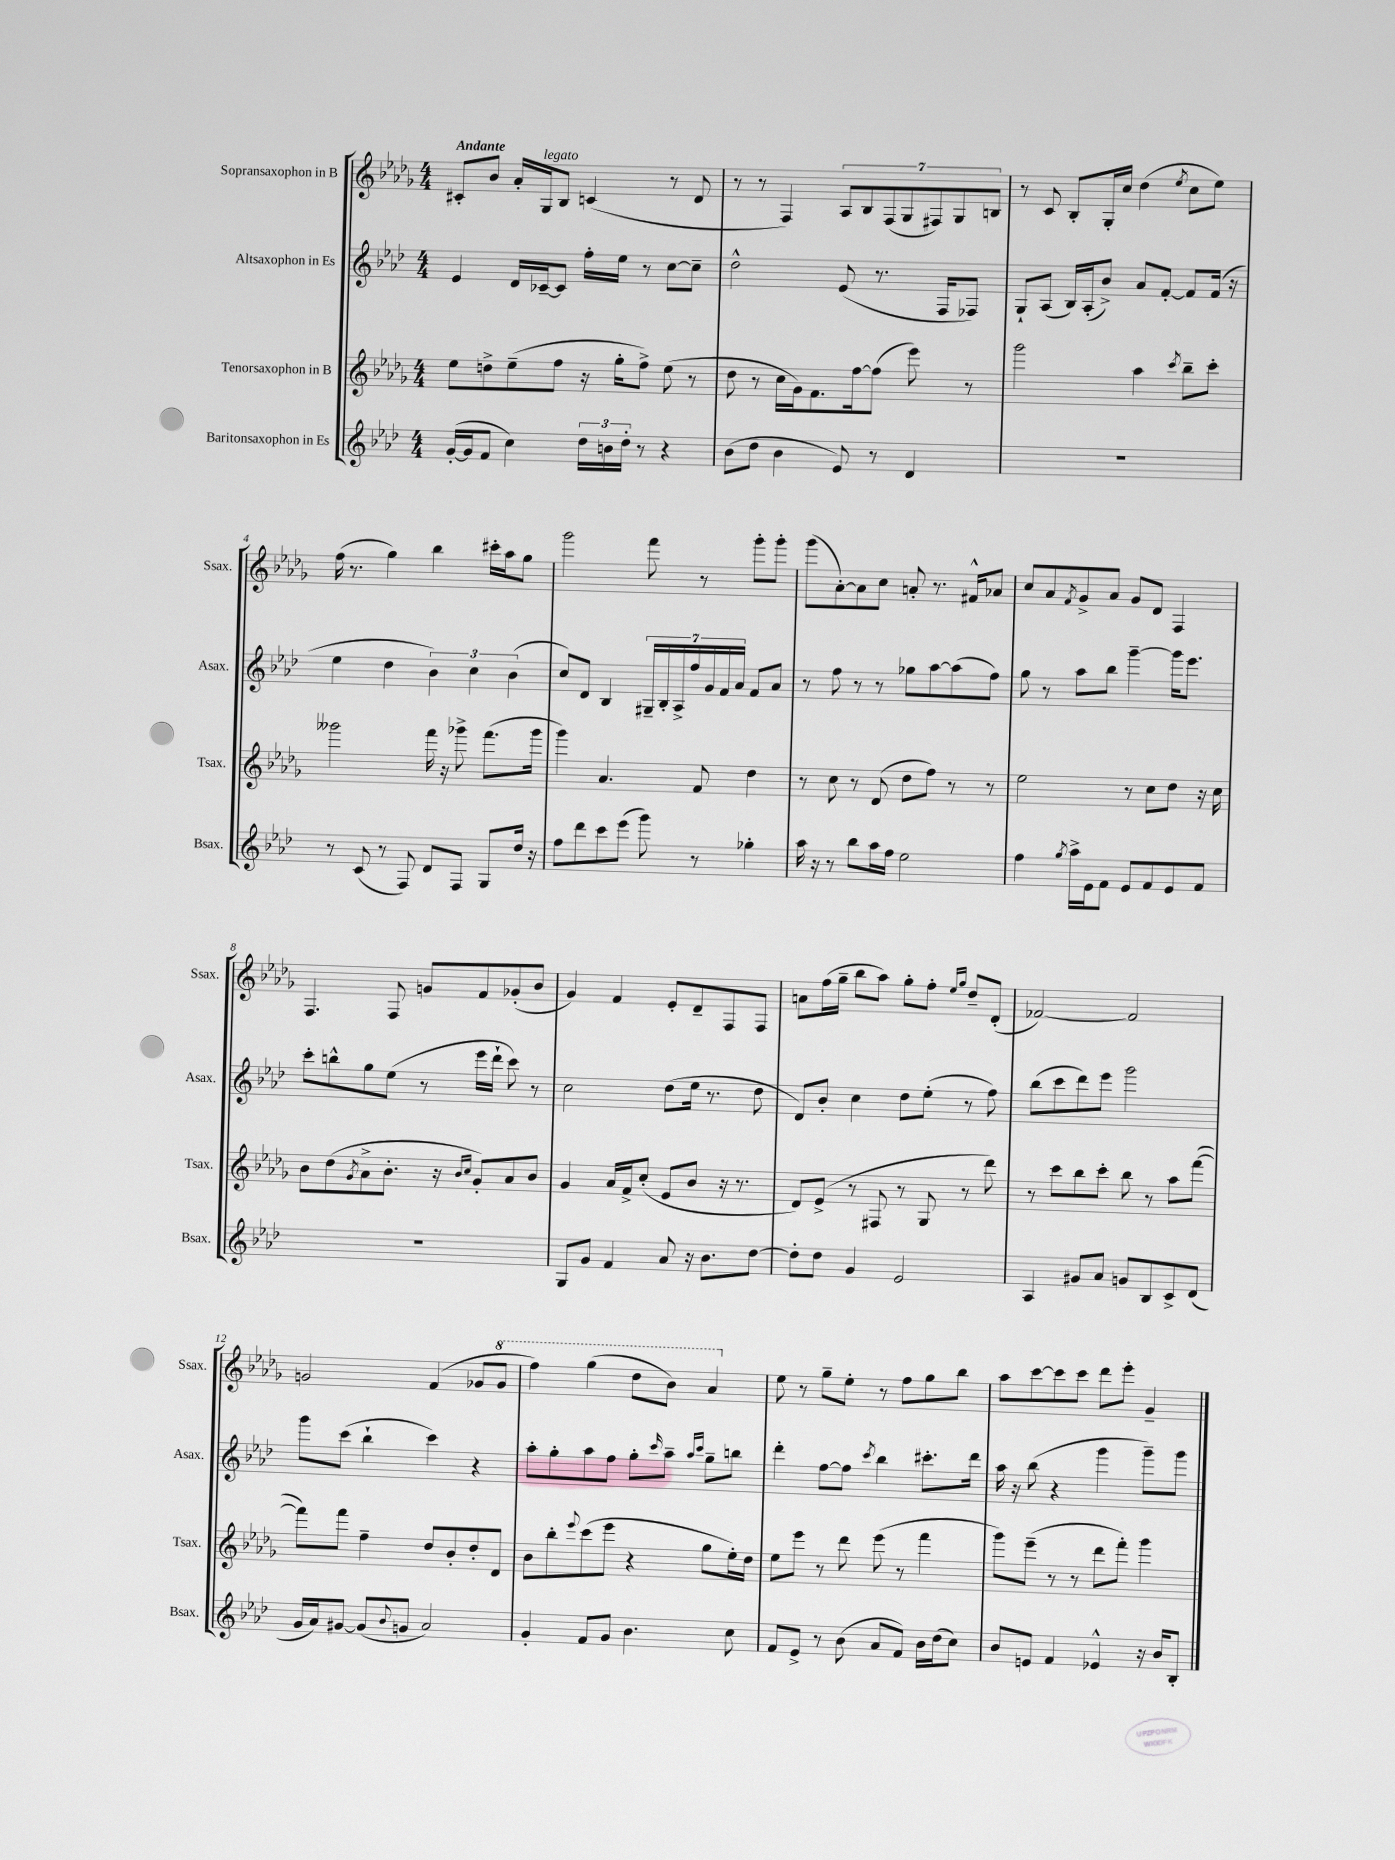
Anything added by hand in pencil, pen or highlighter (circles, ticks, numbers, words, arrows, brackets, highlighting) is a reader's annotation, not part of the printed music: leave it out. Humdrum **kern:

**kern	**kern	**kern	**kern
*part4	*part3	*part2	*part1
*staff4	*staff3	*staff2	*staff1
*I"Baritonsaxophon in Es	*I"Tenorsaxophon in B	*I"Altsaxophon in Es	*I"Sopransaxophon in B
*I'Bsax.	*I'Tsax.	*I'Asax.	*I'Ssax.
*clefG2	*clefG2	*clefG2	*clefG2
*k[b-e-a-d-]	*k[b-e-a-d-g-]	*k[b-e-a-d-]	*k[b-e-a-d-g-]
*M4/4	*M4/4	*M4/4	*M4/4
=1	=1	=1	=1
!	!	!	!LO:TX:a:B:t=Andante
([16g'/LL	8ee-\L	4e-/	8c#X'/L
16g/J]	.	.	.
8f/J	8ddn^\	.	8b-/J
4cc\)	(8ee-~\	16d-/LL	16a-'/LL
!	!	!	!LO:TX:a:i:t=legato
.	.	[16c-X~/J	16G-/J
.	8ff\J	8c-/J]	8B-/J
24dd-\LL	16r	16ff'\LL	(4cn/
24bn\	.	.	.
.	16gg-'\KL	16ee-\JJ	.
24dd-'\JJ	.	.	.
8r	8ff^\J)	8r	.
4r	(8ee-\	[8cc\L	8r
.	8r	8cc~\J]	8d-/
=2	=2	=2	=2
(8b-\L	8dd-\	2dd-^^\	8r
8dd-\J	8r	.	8r
4b-\	16cc\LL	.	4F/)
.	16g-\J)	.	.
.	8.f\	.	.
8e-/)	.	(8e-/	14A-/L
.	[16ff\k	.	.
.	.	.	14B-/
8r	(8ff\J]	8.r	.
.	.	.	(14F/
.	.	.	14G-/
4d-/	8eee-\)	.	.
.	.	.	14F#X/)
.	.	16F/KL	.
.	.	.	14G-/
.	8r	8F-X/J)	.
.	.	.	14Bn/J
=3	=3	=3	=3
1r	2ggg-\	8G`/L	8r
.	.	(8A-/J	8c/
.	.	16B-/LL)	8B-'/L
.	.	(16A-'/J	.
.	.	8b-^/J)	16G-'/L
.	.	.	16cc/JJ
.	4aa-\	8a-/L	(4dd-\
.	.	[8f'/J	.
.	8qccc/	.	8qee-/
.	8bb-~\L	8f/L]	8cc\L
.	8ccc'\J	(16f/Jk	8ee-\J)
.	.	16r	.
!!LO:LB:g=z
=4	=4	=4	=4
8r	2ggg--X\	4ee-\	(16ff\
.	.	.	8.r
(8c/	.	.	.
8r	.	4dd-\	4gg-\)
8F/)	.	.	.
8d-/L	16fff\	6b-\)	4bb-\
.	16r	.	.
8F/J	8ggg-X^\	.	.
.	.	6cc\	.
8G/L	(8.fff\L	.	16ccc#X'\LL
.	.	.	16aa-\J
.	.	(6b-\	.
16dd-/Jk	.	.	8gg-\J
16r	16ggg-\Jk	.	.
=5	=5	=5	=5
8ff\L	4ggg-\)	8cc/L)	2ggg-\
8ddd-\	.	8d-/J	.
8ccc\	4.a-/	4B-/	.
(8eee-\J	.	.	.
8ggg\)	.	28G#X~/LL	8fff\
.	.	28B-'/	.
.	.	28A-^/	.
.	.	28ff/	.
8r	8f/	.	8r
.	.	28g/	.
.	.	28f/	.
.	.	28a-/JJ	.
4gg-X'\	4dd-\	8f/L	8ggg-'\L
.	.	8a-/J	8ggg-'\J
=6	=6	=6	=6
16aa-\	8r	8r	(8ggg-\L
16r	.	.	.
8r	8cc\	8ff\	[8a-'\)
8bb-\L	8r	8r	8a-\]
16aa-\L	(8d-/	8r	8cc\J
16ff\JJ	.	.	.
2ee-\	8dd-\L	8gg-X\L	8an'/
.	8ff\J)	[8aa-\	8.r
.	8r	(8aa-\]	.
.	.	.	16f#X^^/KL
.	8r	8ff\J)	8a-X/J
=7	=7	=7	=7
4ff\	2ee-\	8gg\	8cc/L
.	.	8r	8a-/
8qgg/	.	.	8qf/
16aa-^\LL	.	8aa-\L	8g-^/
16e-\J	.	.	.
8f\J	.	8bb-\J	8a-/J
8e-/L	8r	[4ggg~\	8g-/L
8f/	8cc\L	.	8d-/J
8e-/	8dd-\J	16ggg\KL]	4F/
.	.	8.eee-\J	.
8f/J	16r	.	.
.	16cc\	.	.
!!LO:LB:g=z
=8	=8	=8	=8
1r	8b-\L	8ccc'\L	4.F/
.	(8dd-\	8bbn^^\	.
.	8qg-/	.	.
.	8a-^\	8gg\	.
.	8.b-'\J	(8ee-\J	8F/
.	.	8r	8gn/L
.	16r	.	.
.	16qqb-/LL	.	.
.	16qqcc/JJ	.	.
.	8g-'/L)	16eee-\LL	8f/
.	.	16ddd-`\JJ	.
.	8a-/	8ccc\)	(8g-X'/
.	8b-/J	8r	8b-/J
=9	=9	=9	=9
8G/L	4g-/	2cc\	4g-/)
8g/J	.	.	.
4f/	16a-/LL	.	4f/
.	16f^/J	.	.
.	(8cc'/J	.	.
8a-/	8e-/L	(8dd-\L	8e-'/L
16r	8b-/J	16ee-\Jk	8d-~/
8.b-\L	.	8.r	.
.	16r	.	8F/
.	8.r	.	.
[8dd-\J	.	8dd-\	8F/J
=10	=10	=10	=10
8dd-'\L]	8d-/L)	8d-/L)	8an\L
8dd-\J	(8e-^/J	8b-'/J	(16ff\L
.	.	.	16gg-~\JJ
4g/	8r	4cc\	8bb-\L
.	8F#X/	.	8aa-\J)
2e-/	8r	8dd-\L	8gg-'\L
.	8G-/	(8ee-'\J	8ff'\J
.	.	.	16qqee-/LL
.	.	.	16qqgg-/JJ
.	8r	8r	8dd-~/L
.	8ddd-\)	8ff\)	(8d-'/J
=11	=11	=11	=11
4A-/	8r	(8bb-\L	[2f-X/)
.	8ccc\L	8ccc\	.
8g#X/L	8bb-\	8ddd-\)	.
8a-/J	8ccc'\J	8eee-\J	.
8gn/L	8bb-\	2ggg\	2f-/]
8B-/	8r	.	.
8c^/	8aa-\L	.	.
(8d-/J	([8fff\J	.	.
!!LO:LB:g=z
=12	=12	=12	=12
16g/LL	8fff\L])	8ggg\L	2gn/
16a-/J)	.	.	.
[8g#X/J	8fff\J	(8ccc\J	.
(8g#/L]	4ff~\	4bb-`\	.
8qqb-/	.	.	.
8gn/J	.	.	.
2a-/)	8dd-/L	4ccc\)	(4f/
.	8b-'/	.	.
.	8dd-'/	4r	8g-X/L
*	*	*	*8va
.	8d-/J	.	8gg-/J
=13	=13	=13	=13
4g'/	8b-\L	8aa-'\L	4fff\)
.	8bb-'\	8gg'\	.
.	8qqeee-/	.	.
8f/L	(8ccc\	8aa-\	(4ggg-\
8g/J	8eee-\J	8ff\J	.
4.b-\	4r	8gg'\L	8ddd-\L
.	.	16qqccc/	.
.	.	8aa-~\J	8bb-\J)
.	.	16qqaa-/LL	.
.	.	16qqccc/JJ	.
.	8gg-\L	8gg~\L	4aa-/
8cc\	16ee-'\L)	8bbn\J	.
.	16dd-\JJ	.	.
=14	=14	=14	=14
*	*	*	*X8va
8f/L	8ee-\L	4ddd-'\	8ee-\
8e-^/J	8eee-\J	.	8r
8r	8r	[8ff\L	8gg-~\L
(8b-\	8ddd-\	8ff\J]	8ee-'\J
.	.	8qccc/	.
8a-/L	(8eee-\	4bb-\	8r
8f/J)	8r	.	8ff\L
16b-\LL	4fff\	8.ccc#X'\L	8gg-\
(16dd-\J	.	.	.
8cc\J)	.	.	8bb-\J
.	.	16ddd-\Jk	.
=15	=15	=15	=15
8b-/L	8ggg-\L)	16aa-\	8aa-\L
.	.	16r	.
8en/J	(8eee-~\J	(8bb-\	[8ccc\
4f/	8r	4r	8ccc\]
.	8r	.	8ccc\J
4e-X^^/	8ddd-\L	4ggg\	8ddd-\L
.	8fff'\J)	.	8eee-'\J
16r	4ggg-\	8ggg~\L)	4g-~/
16b-/KL	.	.	.
8B-'/J	.	8ggg\J	.
==	==	==	==
*-	*-	*-	*-
